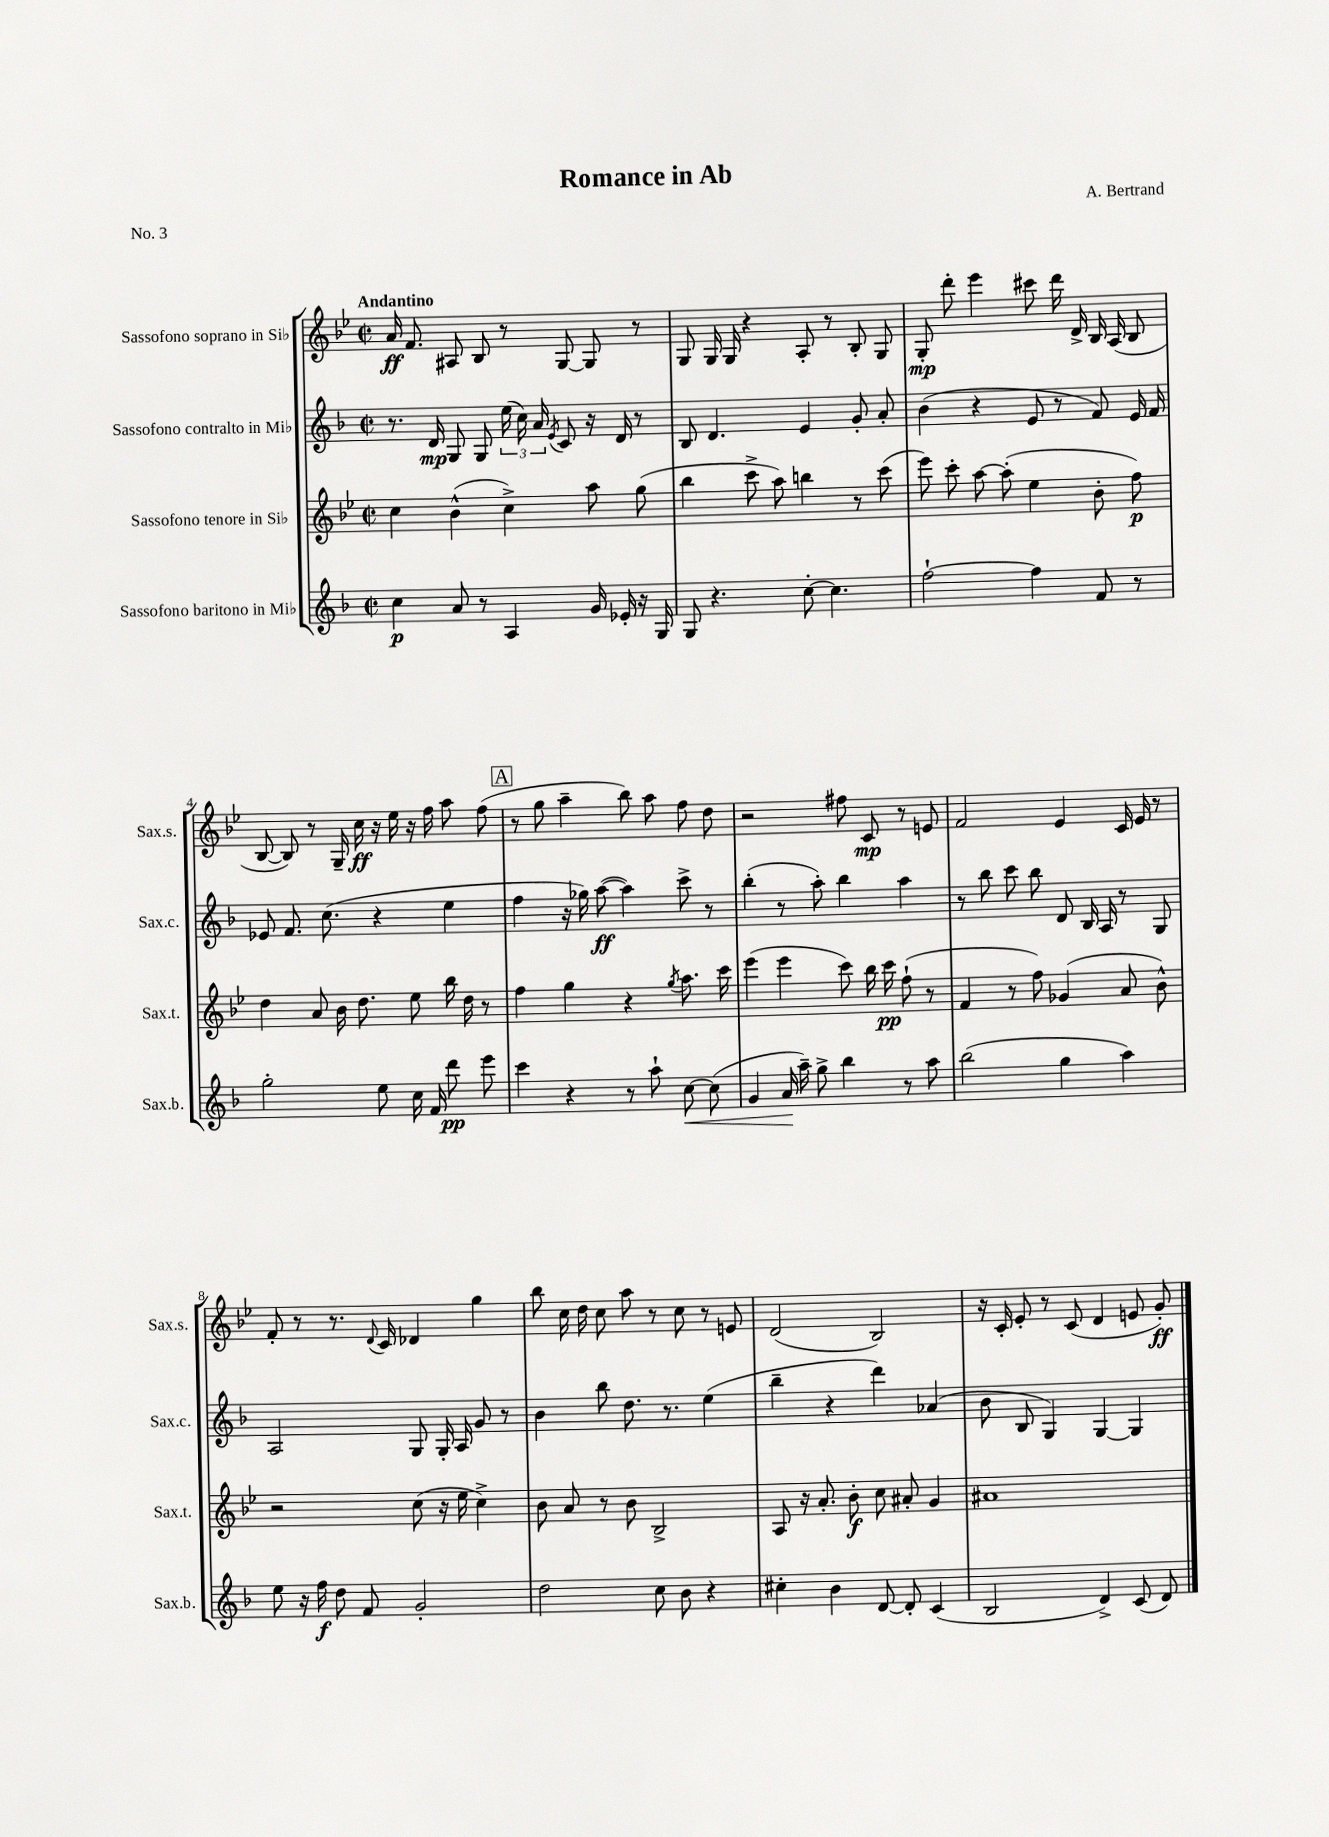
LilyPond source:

\header { title = "Romance in Ab" composer = "A. Bertrand" piece = "No. 3" }
<<
\new StaffGroup <<
\new Staff = "s0" \with { instrumentName = "Sassofono soprano in Sib" shortInstrumentName = "Sax.s." } {
    \clef treble \key bes \major \defaultTimeSignature \time 2/2 \tempo "Andantino"
    \autoBeamOff a'16\ff f'8. ais8 bes8 r8 g8~ g8 r8 |
    g8 g16 g16 r4 a8-. r8 bes8-. g8 |
    g8-.\mp d'''8-. ees'''4 cis'''8 d'''16 d'16-> bes16 a16( bes8 |
    bes8~ bes8) r8 g16-- c''16\ff r16 ees''16 r16 f''16 a''8 f''8( |
    \mark \markup { \box "A" } r8 g''8 a''4-- bes''8) a''8 f''8 d''8 |
    r2 fis''8 c'8\mp r8 e'8 |
    f'2 ees'4 c'16 ees'16 r8 |
    f'8-. r8 r8. \appoggiatura { d'8 } c'16 des'4 g''4 |
    bes''8 c''16 d''16 c''8 a''8 r8 c''8 r8 e'8 |
    d'2( bes2) |
    r16 c'16-. ees'8-. r8 c'8( d'4 e'8 g'8-.\ff) \bar "|." |
}
\new Staff = "s1" \with { instrumentName = "Sassofono contralto in Mib" shortInstrumentName = "Sax.c." } {
    \clef treble \key f \major \defaultTimeSignature \time 2/2
    \autoBeamOff r8. d'16\mp g8 g8 \tuplet 3/2 { e''16( c''16) a'16 } \acciaccatura { e'8 } c'8 r16 d'16 r8 |
    bes8 d'4. e'4 g'8-. a'8-. |
    bes'4( r4 e'8 r8 f'8) e'16 f'16 |
    ees'8 f'8. c''8.( r4 e''4 |
    \mark \markup { \box "A" } f''4 r16 ges''16) a''8~\ff( a''4) c'''8-> r8 |
    bes''4-.( r8 a''8-.) bes''4 a''4 |
    r8 bes''8 c'''8 bes''8 d'8 bes16 a16 r8 g8 |
    a2 g8 g16-. a16 g'8 r8 |
    bes'4 bes''8 d''8. r8. e''4( |
    bes''4-- r4 d'''4) aes'4( |
    bes'8 bes8 g4) g4~ g4 \bar "|." |
}
\new Staff = "s2" \with { instrumentName = "Sassofono tenore in Sib" shortInstrumentName = "Sax.t." } {
    \clef treble \key bes \major \defaultTimeSignature \time 2/2
    \autoBeamOff c''4 bes'4-^( c''4->) a''8 g''8( |
    bes''4 c'''8-> a''8) b''4 r8 c'''8( |
    ees'''8) c'''8-. a''8~ a''8-.( ees''4 bes'8-. f''8\p) |
    d''4 a'8 bes'16 d''8. ees''8 bes''16 d''16 r8 |
    \mark \markup { \box "A" } f''4 g''4 r4 \acciaccatura { g''8 } a''8. c'''16 |
    ees'''4( ees'''4 c'''8) bes''16 c'''16\pp f''8-!( r8 |
    f'4 r8 f''8) ges'4( a'8 bes'8-^) |
    r2 c''8( r16 ees''16 c''4->) |
    bes'8 a'8 r8 bes'8 bes2-> |
    a8 r16 a'8.-. bes'8-.\f c''8 ais'8-. g'4 |
    ais'1 \bar "|." |
}
\new Staff = "s3" \with { instrumentName = "Sassofono baritono in Mib" shortInstrumentName = "Sax.b." } {
    \clef treble \key f \major \defaultTimeSignature \time 2/2
    \autoBeamOff c''4\p a'8 r8 a4 g'16 ees'16-. r16 g16 |
    g8 r4. c''8~-. c''4. |
    f''2~-! f''4 f'8 r8 |
    g''2-. e''8 c''16 f'16 d'''8\pp e'''8 |
    \mark \markup { \box "A" } c'''4 r4 r8 a''8-! c''8~\< c''8( |
    g'4 a'16\! a''16--) g''8-> bes''4 r8 a''8 |
    bes''2( g''4 a''4) |
    e''8 r16 f''16\f d''8 f'8 g'2-. |
    d''2 c''8 bes'8 r4 |
    cis''4-. bes'4 d'8~ d'8-. c'4( |
    bes2 d'4->) c'8( d'8) \bar "|." |
}
>>
>>
